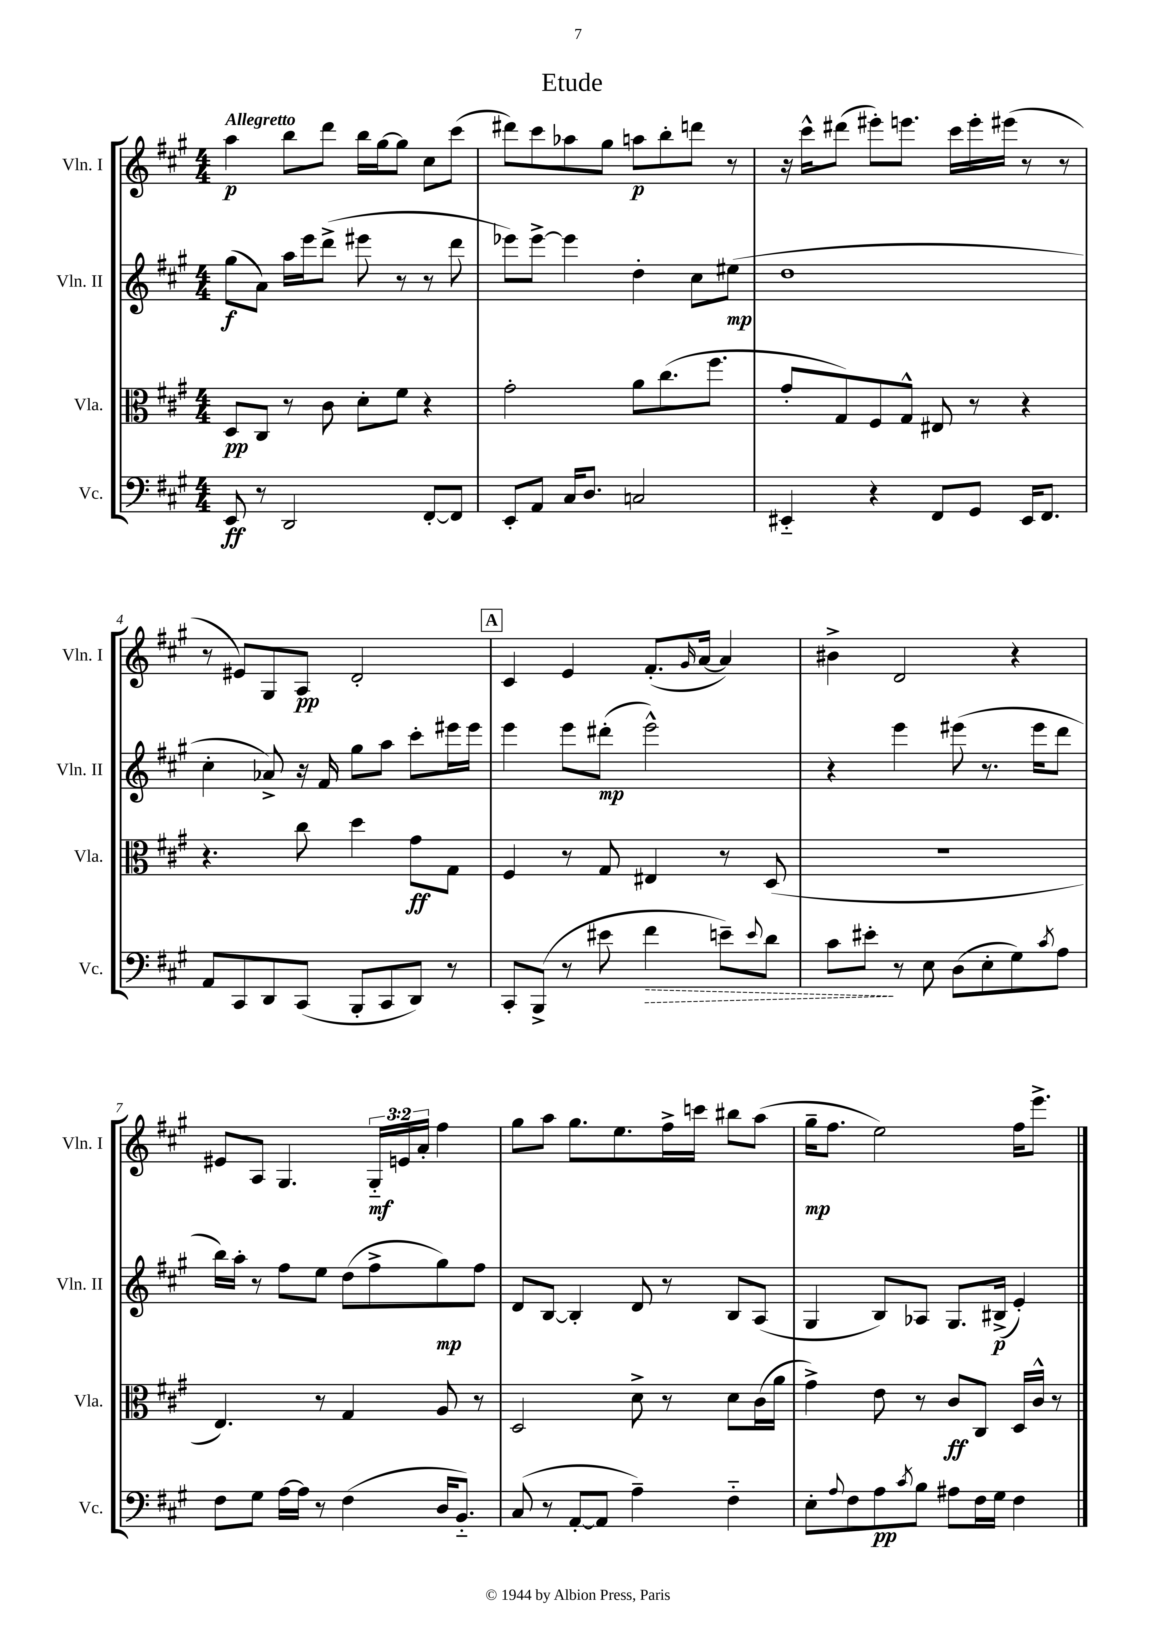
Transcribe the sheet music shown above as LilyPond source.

\header { title = "Etude" }
<<
\new StaffGroup <<
\new Staff = "s0" \with { instrumentName = "Vln. I" shortInstrumentName = "Vln. I" } {
    \clef treble \key a \major \numericTimeSignature \time 4/4 \override Staff.TupletNumber.text = #tuplet-number::calc-fraction-text \tempo "Allegretto"
    a''4\p b''8 d'''8 b''16 gis''16~ gis''8 cis''8 cis'''8( |
    dis'''8) cis'''8 aes''8 gis''8 a''8\p b''8-. d'''8 r8 |
    r16 cis'''16-^ dis'''8( eis'''8-.) e'''8. cis'''16 e'''16-. eis'''16( r8 r8 |
    r8 eis'8) gis8 a8\pp d'2-. |
    \mark \markup { \box "A" } cis'4 e'4 fis'8.-.( \grace { gis'16 } a'16~ a'4) |
    bis'4-> d'2 r4 |
    eis'8 a8 gis4. \tuplet 3/2 { gis16-_\mf e'16 a'16-. } fis''4 |
    gis''8 a''8 gis''8. e''8. fis''16-> c'''16 bis''8 a''8( |
    gis''16--\mp fis''8. e''2) fis''16 e'''8.-> \bar "|." |
}
\new Staff = "s1" \with { instrumentName = "Vln. II" shortInstrumentName = "Vln. II" } {
    \clef treble \key a \major \numericTimeSignature \time 4/4
    gis''8\f( a'8) a''16 e'''16 d'''8->( eis'''8 r8 r8 d'''8 |
    ees'''8) ees'''8~-> ees'''4 d''4-. cis''8 eis''8\mp( |
    d''1 |
    cis''4-. aes'8->) r16 fis'16 gis''8 a''8 cis'''8-. eis'''16 eis'''16 |
    \mark \markup { \box "A" } e'''4 e'''8 dis'''8-.\mp( e'''2-^) |
    r4 e'''4 eis'''8( r8. eis'''16 d'''8 |
    b''16) a''16-. r8 fis''8 e''8 d''8( fis''8-> gis''8\mp) fis''8 |
    d'8 b8~ b4-. d'8 r8 b8 a8( |
    gis4 b8) aes8 gis8. bis16->\p( e'4-.) \bar "|." |
}
\new Staff = "s2" \with { instrumentName = "Vla." shortInstrumentName = "Vla." } {
    \clef alto \key a \major \numericTimeSignature \time 4/4
    d8\pp cis8 r8 cis'8 d'8-. fis'8 r4 |
    gis'2-. a'8 cis''8.( fis''8. |
    gis'8-. gis8) fis8 gis8-^ eis8 r8 r4 |
    r4. cis''8 d''4 gis'8\ff gis8 |
    \mark \markup { \box "A" } fis4 r8 gis8 eis4 r8 d8( |
    R1 |
    e4.) r8 gis4 a8 r8 |
    d2 d'8-> r8 d'8 cis'16( a'16 |
    gis'4->) e'8 r8 cis'8\ff cis8 d16 cis'16-^ r8 \bar "|." |
}
\new Staff = "s3" \with { instrumentName = "Vc." shortInstrumentName = "Vc." } {
    \clef bass \key a \major \numericTimeSignature \time 4/4
    e,8\ff r8 d,2 fis,8~-. fis,8 |
    e,8-. a,8 cis16 d8. c2 |
    eis,4-_ r4 fis,8 gis,8 eis,16 fis,8. |
    a,8 cis,8 d,8 cis,8( b,,8-. cis,8 d,8) r8 |
    \mark \markup { \box "A" } cis,8-. b,,8->( r8 eis'8 \once \override Hairpin.style = #'dashed-line fis'4\> e'8--) \appoggiatura { e'8 } d'8 |
    cis'8 eis'8-.\! r8 e8 d8( e8-. gis8) \acciaccatura { cis'8 } a8 |
    fis8 gis8 a16~ a16 r8 fis4( d16 b,8.-_) |
    cis8( r8 a,8~-. a,8 a4--) fis4-_ |
    e8-. \appoggiatura { a8 } fis8 a8\pp \acciaccatura { cis'8 } b8 ais8 fis16 gis16 fis4 \bar "|." |
}
>>
>>
